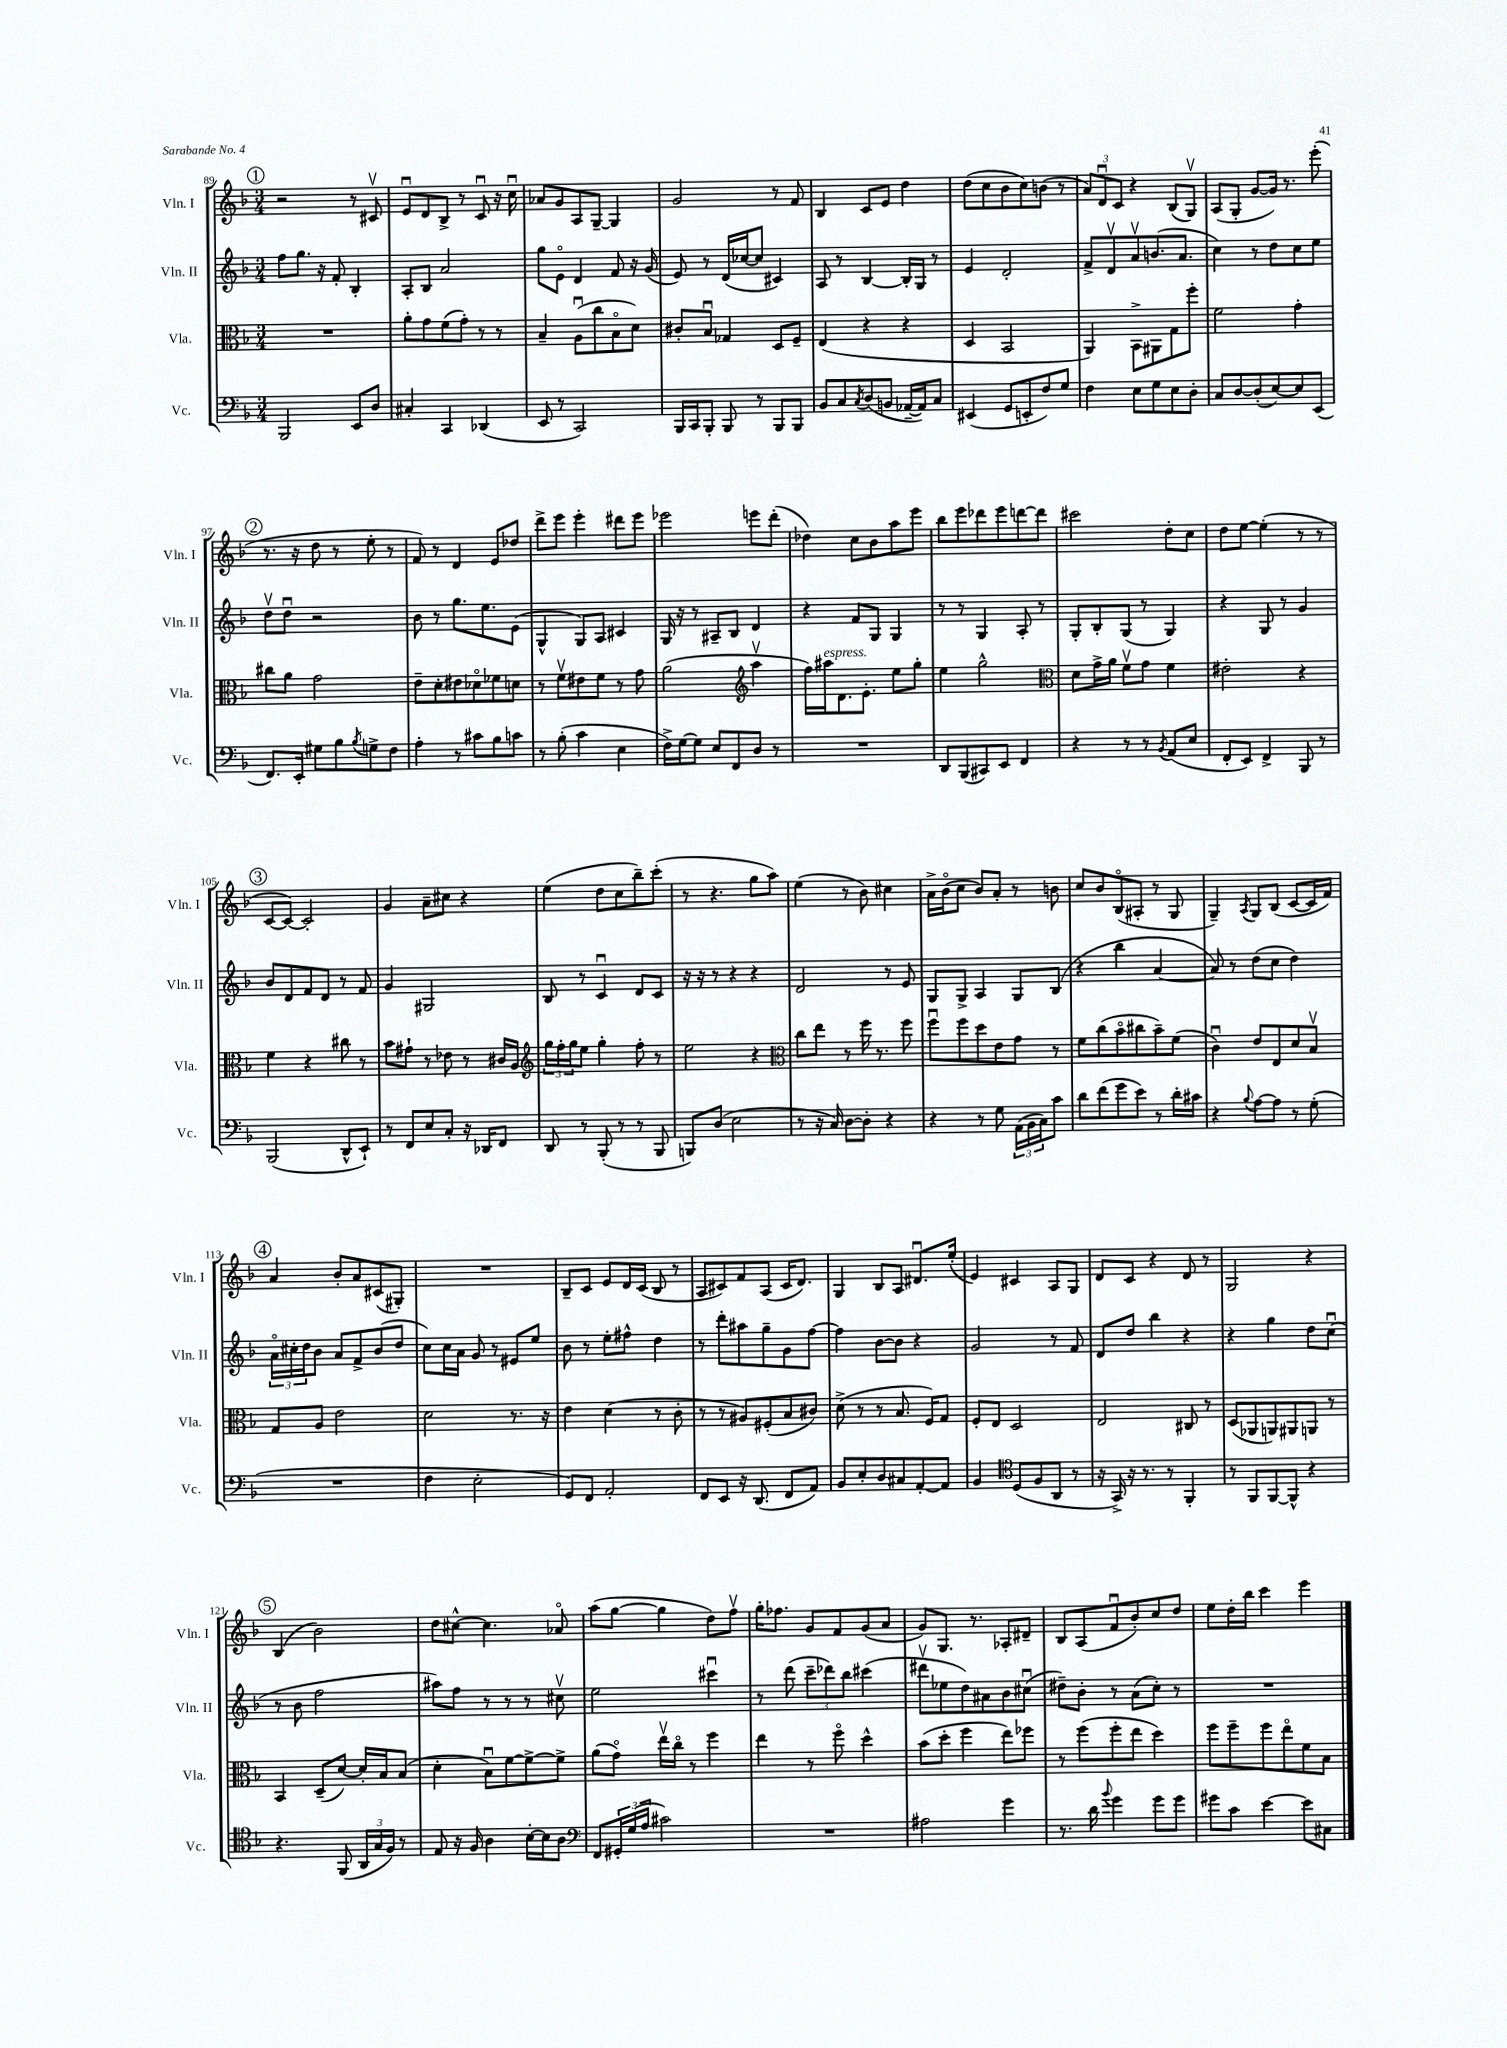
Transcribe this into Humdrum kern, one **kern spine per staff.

**kern	**kern	**kern	**kern
*staff4	*staff3	*staff2	*staff1
*clefF4	*clefC3	*clefG2	*clefG2
*k[b-]	*k[b-]	*k[b-]	*k[b-]
*M3/4	*M3/4	*M3/4	*M3/4
2BBB-	2.r	8ff	2r
.	.	8.gg	.
.	.	16r	.
.	.	8f'	.
8EE	.	4B-'	8r
8D	.	.	8c#v
=	=	=	=
4C#'	8a'	8A'	8eu
.	8g	8B-	8d
4CC	(8f	2a	8B-^
.	8g')	.	8r
(4DD-	8r	.	8cu
.	8r	.	16r
.	.	.	16ccu
=	=	=	=
8EE	4B-~	8gg	8a-
8r	.	8eo	8g
2CC)	(8Au	4d	8A
.	8cc	.	[8G~
.	8B-o	8f	4G]
.	8d)	16r	.
.	.	(16g	.
=	=	=	=
16BBB-	8c#'	8e)	2g
16CC	.	.	.
8BBB-'	8B-u	8r	.
8BBB-	4G-	(16d	.
.	.	[16cc-	.
8r	.	8cc-]	.
8BBB-	8D	4c#)	8r
8BBB-	8F~	.	8f
=	=	=	=
8BB-	(4E	8A	4B-
8C	.	8r	.
8qC	.	.	.
(8D	4r	[4B-	8c
8BB	.	.	8e
[16AA-~	4r	16B-']	4dd
16AA-])	.	16G	.
8C	.	8r	.
=	=	=	=
(4EE#	4D	4e	(8dd
.	.	.	8cc
8GG	2BB-	2d'	8b-
8EE'	.	.	8cc)
8F)	.	.	(8b
8G	.	.	8r
=	=	=	=
4F	4AA)	8f^	12a)
.	.	.	12du
.	.	8dv	.
.	.	.	12c
8E	8BB-^	8av	4r
8G	8AA#	(8.b	.
8E	8G	.	(8B-
.	.	8.a	.
8D'	8ff'	.	8Gv)
=	=	=	=
8C	2f	4cc)	(8A
[8D	.	.	8G'
(8D']	.	8r	[8g
[8E)	.	8dd	16g])
.	.	.	8.r
8E]	4g'	8cc	.
(8EE	.	8ee	(8eee'
=	=	=	=
8.FF)	8cc#	8ddv	8.r
.	8a	8ddu	.
16EE'	.	.	16r
8G#	2g	2r	8dd
8B-	.	.	8r
8qB-	.	.	.
8G^	.	.	8ee'
8F	.	.	8r
=	=	=	=
4A'	8e~	8b-	8f)
.	8d'	8r	8r
8r	8e#	8.gg	4d
8c#	8d-o	.	.
.	.	8.ee	.
8B-	8f-	.	8e
8c	8d	(8e	8dd-
=	=	=	=
8r	8r	4G^^	8ddd^
(8B-'	8fv	.	8eee
4c	8e#	8G)	4eee'
.	8f	8A	.
4E	8r	4c#	8ddd#
.	8g	.	8eee
=	=	=	=
16F^)	(2a	16G	2eee-
[16G	.	16r	.
8G]	.	8r	.
8E	.	8A#~	.
8FF	.	8B-	.
*	*clefG2	*	*
8D	4aav	4d	8eee
8r	.	.	(8ddd'
=	=	=	=
2.r	16ff)	4r	4dd-)
.	16aa#	.	.
.	8.d	.	.
.	.	8f	8cc
.	8.e'	.	.
.	.	8G	8b-
.	8ee	4G	8aa
.	8gg'	.	8eee
=	=	=	=
8DD	4ee	8r	8bb-
(8BBB-	.	8r	8eee
8CC#)	2gg^^	4G	8ddd-
8EE	.	.	8eee
4FF	.	8A'	[8ddd
.	.	8r	8ddd]
=	=	=	=
*	*clefC3	*	*
4r	8d	8G'	2ccc#
.	16g^	8B-'	.
.	16a	.	.
8r	8fv	(8G	.
8r	8g	8r	.
8qBB-	.	.	.
(8AA	4f	4G)	8dd'
8E	.	.	8cc
=	=	=	=
8FF'	2e#'	4r	8dd
8EE)	.	.	[8ee
4FF^	.	8G	(4ee']
.	.	8r	.
8BBB-	4r	4g	8r
8r	.	.	8r
=	=	=	=
(2BBB-	4f	8b-	[8c
.	.	8d	8c_)
.	4r	8f	2c']
.	.	8d	.
8DD^^	8cc#	8r	.
8EE`)	8r	8f	.
=	=	=	=
8r	8b-	4g	4g
8FF	8g#`	.	.
8E	8r	2G#	8a~
8C'	8e-	.	8cc#
16r	8r	.	4r
16DD-	.	.	.
8FF	16c#	.	.
.	16A	.	.
=	=	=	=
*	*clefG2	*	*
8DD	24gg	8B-	(4ee
.	24ff'	.	.
.	24gg	.	.
8r	8ee	8r	.
(8BBB-'	4gg'	4cu	8dd
8r	.	.	8cc
8r	8ff'	8d	8bb-~)
8BBB-	8r	8c	(8ccc'
=	=	=	=
8BBB)	2ee	16r	8r
.	.	16r	.
(8D	.	8r	4.r
2E	.	4r	.
.	4r	4r	8gg
.	.	.	8aa)
=	=	=	=
*	*clefC3	*	*
8r	8cc	2d	(4ee
16r	8ee	.	.
16C)	.	.	.
[8D	8r	.	8r
8D']	16ff	.	8b-)
.	8.r	.	.
4r	.	8r	4cc#
.	8ff	8e	.
=	=	=	=
4r	8ffu	8G	16a^
.	.	.	(16b-o
.	8ff	8G^	8cc
8r	8dd	4A	8b-)
8G	8e	.	8a'
(24AA	8g	8G	8r
24BB-	.	.	.
24C)	.	.	.
8c	8r	(8B-	8b
=	=	=	=
8d	8f	4r	8cc
(8f	(8cc	.	8b-
8g	8b-o	4bb-	(8B-o
8e)	8cc#	.	8A#'
8r	8b-~)	[4a	8r
16d'	(8f	.	8G
16c#	.	.	.
=	=	=	=
4r	4cu)	8a])	4G~)
.	.	8r	.
8qqB-	.	.	8qA
[8A	8e	(8dd	8G
8A]	8E	8cc	(8B-
8r	8d	4dd)	[8c
(8G'	8B-v	.	16c]
.	.	.	16f)
=	=	=	=
2.r	8G	24ao	4a
.	.	24cc#'	.
.	.	24dd	.
.	8A	8b-	.
.	2e	8a	8b-'
.	.	8f^	8a
.	.	(8b-	(8c#
.	.	8dd	8G#')
=	=	=	=
4F	2d	8cc)	2.r
.	.	16cc	.
.	.	16a	.
2E'	.	8g	.
.	.	8r	.
.	8.r	8e#	.
.	.	8ee	.
.	16r	.	.
=	=	=	=
8GG)	4e	8b-	8B-~
8FF	.	8r	8c
2AA'	(4d	8ee'	8e
.	.	8ff#^^	16d
.	.	.	(16c
.	8r	4dd	8B-
.	8c'	.	8r
=	=	=	=
8FF	8r	8r	8A
8EE	8r	8ddd'	8c#)
16r	8A#)	8aa#	8f
(8.DD	.	.	.
.	(8F#'	8gg~	(8A
8FF	8B-	8g	16c#
.	.	.	8.d)
8AA)	8c#)	[8ff	.
=	=	=	=
8BB-	(8d^	4ff]	4G
8E'	8r	.	.
8D	8r	[8b-	8B-
8C#	8.B-	8b-]	8A
[8AA'	.	4r	8.d#u
.	16F)	.	.
8AA]	8G	.	.
.	.	.	(16ee'
=	=	=	=
4BB-	8F'	2g	4e)
.	8E	.	.
*clefC4	*	*	*
(8D	2D	.	4c#
8F	.	.	.
8AA	.	8r	8A
8r	.	8f	8G
=	=	=	=
16r	2E	8d	8d
16GG^)	.	.	.
16r	.	8dd	8c
8.r	.	.	.
.	.	4bb-	4r
8r	.	.	.
4FF'	8C#	4r	8d
.	8r	.	8r
=	=	=	=
8r	(8D	4r	2G
8FF	8AA-	.	.
[8FF	8AA)	4gg	.
8FF^^]	8AA#	.	.
4r	8AA	8dd	4r
.	8r	(8ccu	.
=	=	=	=
4.r	4BB-	8r	(4B-
.	.	8b-	.
.	(8D~	2ff	2b-)
(8FF	[8d)	.	.
24AA	16d']	.	.
24G	.	.	.
.	16B-	.	.
24F)	.	.	.
8r	(8B-	.	.
=	=	=	=
8E	4d'	8aa#)	8dd
16r	.	8ff	[8cc#^^
16F	.	.	.
4A	8B-u)	8r	4.cc#]
.	[8f	8r	.
[16B-'	8f^_	8r	.
16B-]	.	.	.
8A	8f^]	8cc#v	8a-o
=	=	=	=
*clefF4	*	*	*
8FF	(8a	2ee	(8aa
24GG#'	8go)	.	[8gg
(24G	.	.	.
24A	.	.	.
2c#)	16eev	.	4gg]
.	16cco	.	.
.	8r	.	.
.	4ff	4ccc#u	8dd)
.	.	.	8ffv
=	=	=	=
2.r	4ee	8r	16gg'
.	.	.	8.ff-
.	.	(8ddd	.
.	8r	12ccc~	8g
.	.	12ddd-)	.
.	8ffo	.	8f
.	.	12bb-	.
.	4dd^^	(4ccc#	(8g
.	.	.	8a
=	=	=	=
2A#	(8b-	8ddd#v	8g)
.	8dd'	8ee-	8.G
.	4ff	8dd)	.
.	.	.	8.r
.	.	8a#	.
4g	8ee)	8b-	8A-'
.	8ff-	(8cc#u	8d#~
=	=	=	=
8.r	8r	8dd#~)	8B-
.	(8ff	8b-'	(8A
16d	.	.	.
8qqb-	.	.	.
4g	8ff'	8r	8fu
.	8ee	(8a	8b-')
8g	4dd)	8cc')	8cc
8g	.	8r	8dd
=	=	=	=
8g#	8ff	2.r	8ee
8c	8ff~	.	16dd'
.	.	.	16bb-
[4e	8ff	.	4ccc
.	8eeo	.	.
8e]	8f	.	4eee
8C#	8B-	.	.
==	==	==	==
*-	*-	*-	*-
